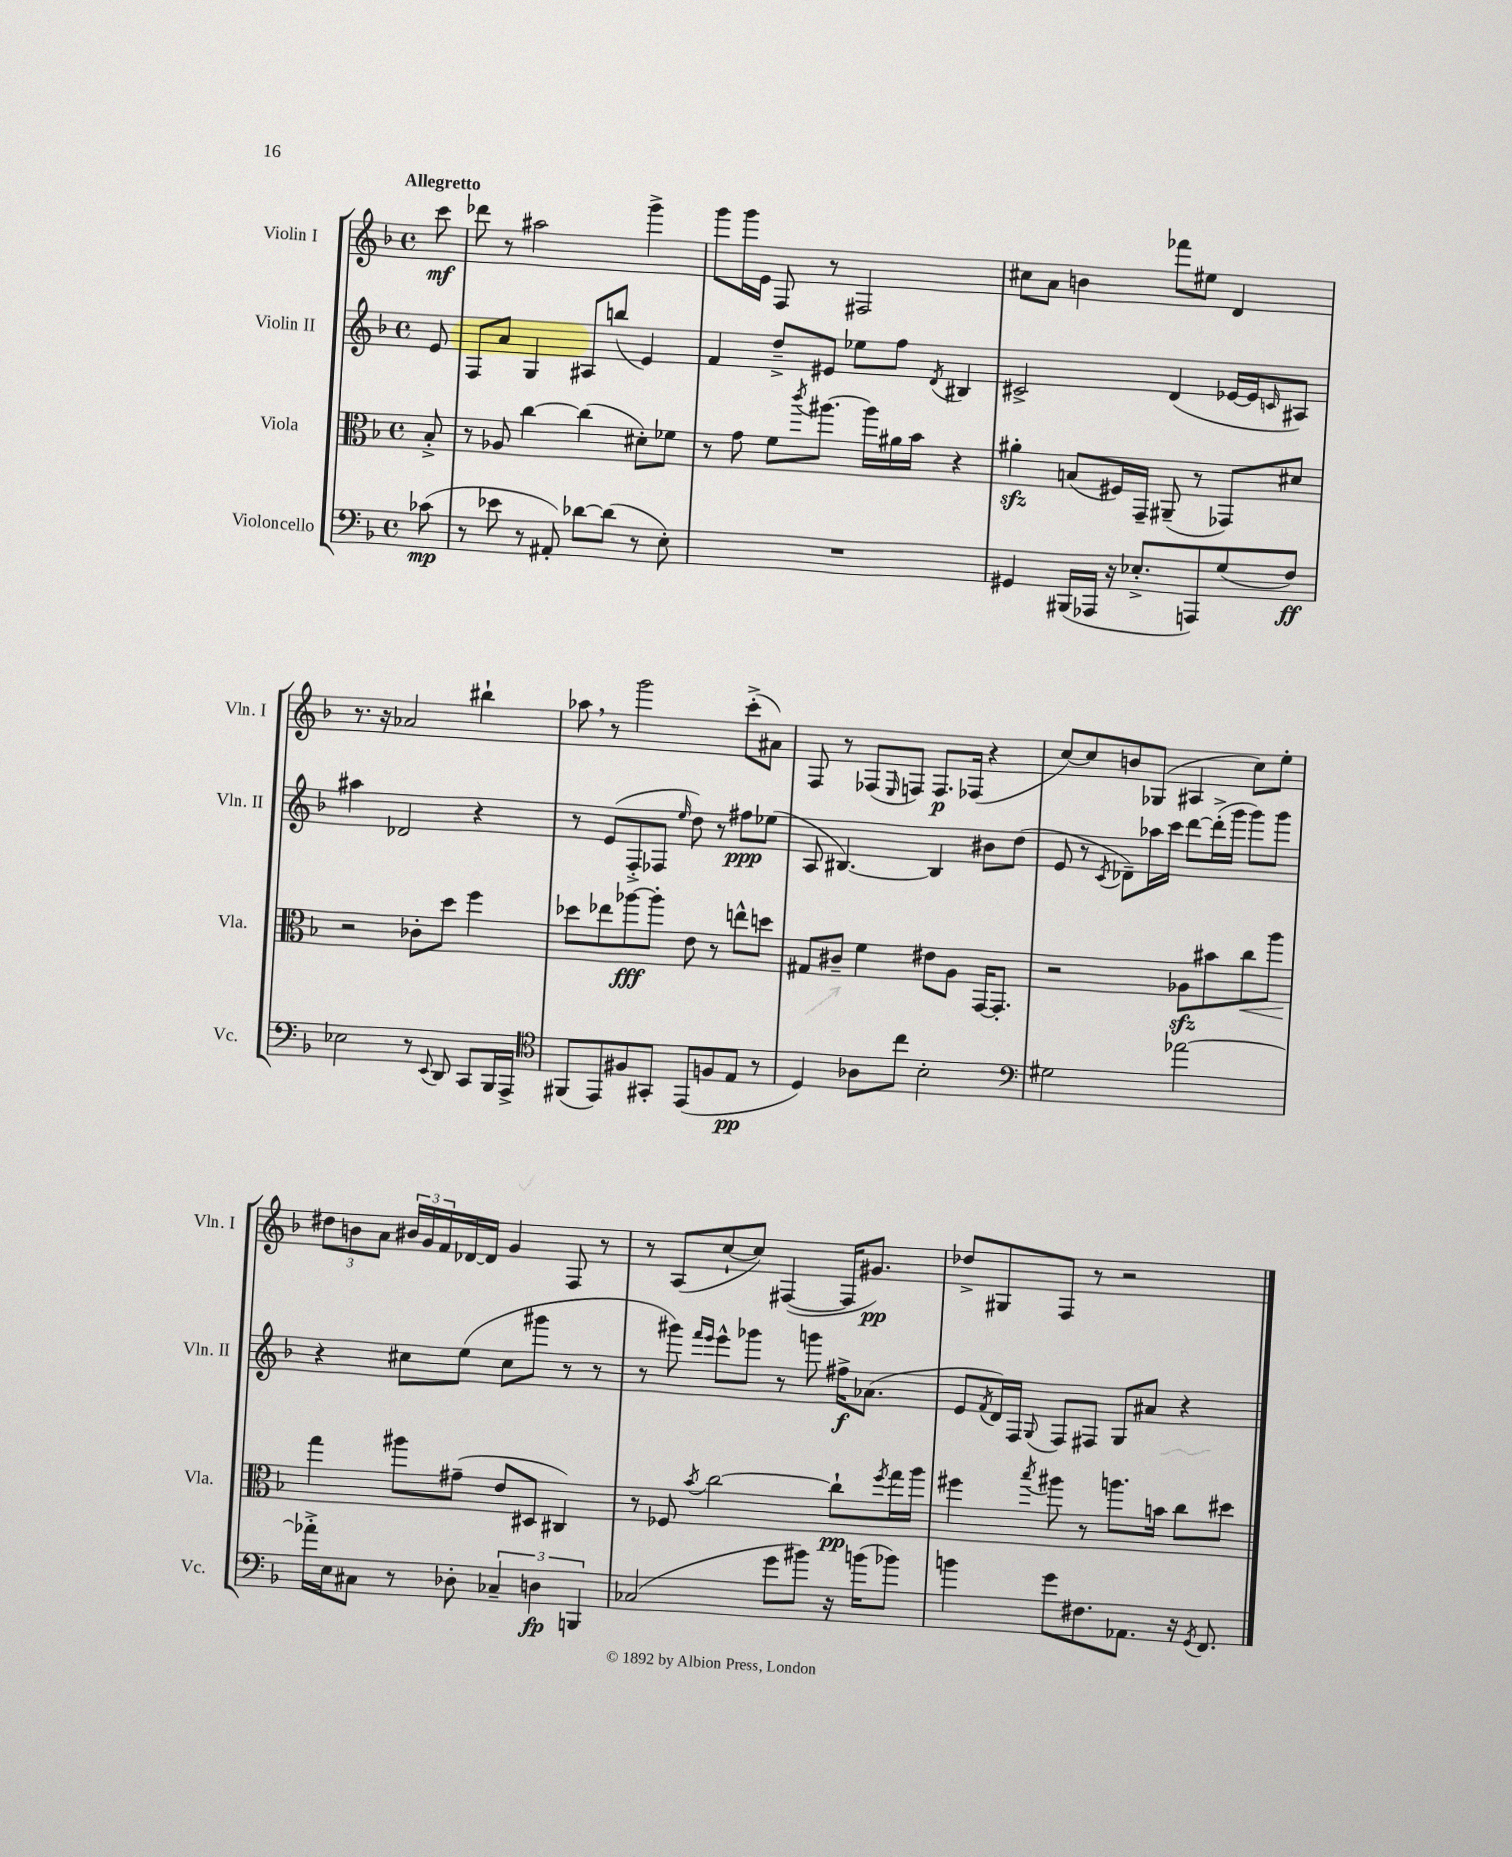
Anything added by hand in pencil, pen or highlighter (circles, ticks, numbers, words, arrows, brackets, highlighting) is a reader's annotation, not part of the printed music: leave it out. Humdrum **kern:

**kern	**kern	**kern	**kern
*staff4	*staff3	*staff2	*staff1
*clefF4	*clefC3	*clefG2	*clefG2
*k[b-]	*k[b-]	*k[b-]	*k[b-]
*M4/4	*M4/4	*M4/4	*M4/4
*met(c)	*met(c)	*met(c)	*met(c)
(8c-	8B-'^	8e	8ccc
=	=	=	=
8r	8r	8F	8ddd-
8e-	8A-	8a	8r
8r	[4cc	4G	2aa#
8AA#')	.	.	.
[8d-	(4cc]	8A#	.
(8d-]	.	(8bb	.
8r	8d#')	4e)	4ggg^
8E')	8f-	.	.
=	=	=	=
1r	8r	4f	8ggg
.	8g	.	16ggg
.	.	.	16e
.	8f	8dd~^	8F
.	8qccc	.	.
.	[8.aa#	8e#	8r
.	.	8ee-	2F#
.	16aa#]	.	.
.	16a#	8ff	.
.	16b-	.	.
.	.	8qd	.
.	4r	4B#	.
=	=	=	=
4GG#	4a#'	2c#^	8cc#
.	.	.	8a
(16BBB#	(8B	.	4b
16AAA-	.	.	.
16r	16F#)	.	.
8.E-'^	16GG~	.	.
.	(8AA#~	(4d	8fff-
8AAA)	8r	.	8ee#
(8G	8GG-)	[16e-	4d
.	.	16e-]	.
.	.	16qqc	.
8F)	8d#	8A#)	.
=	=	=	=
2E-	2r	4aa#	8.r
.	.	.	16r
.	.	2d-	2a-
8r	8c-'	.	.
8qqEE	.	.	.
8DD	8dd	.	.
8CC	4ff	4r	4bb#`
16BBB-	.	.	.
16AAA^	.	.	.
=	=	=	=
*clefC4	*	*	*
(8FF#	8dd-	8r	8aa-
8EE)	8ee-	(8e	8r
8F#	[8aa-	8F'^	2ggg
8GG#'	8aa-']	8F-	.
.	.	16qqee	.
(8EE	8e	8dd)	.
8F	8r	8r	.
8E	8ee^^	8ff#	(8ccc'^
8r	8dd	(8ee-	8a#)
=	=	=	=
4D)	8G#	8A	8F
.	8c#~	[4.B#)	8r
8A-	4f	.	(8F-
.	.	.	16qqE
8cc	.	.	8F)
2B-'	8e#	4B#]	8.F
.	8A	.	.
.	.	.	(16F-
.	[16GG	8b#	4r
.	8.GG']	.	.
.	.	(8dd	.
=	=	=	=
*clefF4	*	*	*
2G#	2r	8e	[8cc)
.	.	8r	8cc]
.	.	8qc	.
.	.	8d-~)	8b
.	.	16aa-	(8G-
.	.	16ccc	.
[2a-	8A-	[8ddd	4A#
.	8b#	(16ddd'^]	.
.	.	16ggg	.
.	8cc	8ggg)	8cc)
.	8aa	8ggg	8ee'
=	=	=	=
16a-'^]	4gg	4r	12dd#
16E	.	.	.
.	.	.	12b
8C#	.	.	.
.	.	.	12a
8r	8aa#	8cc#	24b#
.	.	.	24g
.	.	.	24f
8D-'	(8g#~	(8ee	[16d-
.	.	.	16d-]
6C-~	8e	8cc#	4g
.	8D#	8ggg#	.
6D	.	.	.
.	4C#)	8r	8F
6BBB	.	.	.
.	.	8r	8r
=	=	=	=
(2C-	8r	8r	8r
.	8F-	8ggg#)	(8A
.	.	16qqfff	.
.	8qb-	16qqeee	.
.	[2cc	8eee^^	[8cc`
.	.	8ggg-	8cc])
8g	.	8r	([4F#
8b#)	.	8ggg	.
16r	8cc`]	16ff#^	16F#]
(16b	.	(8.a-	8.g#)
.	8qff	.	.
8b-)	16gg	.	.
.	16aa	.	.
=	=	=	=
4b	4ff#	8e	8dd-^
.	.	8qf	.
.	.	16d)	8G#
.	.	16F	.
.	8qbb-	8qqG	.
8g	8aa#	8F	8F
8.F#	8r	8F#	8r
.	8.aa	8G	2r
8.AA-	.	.	.
.	.	8a#	.
.	16b	.	.
16r	8cc	4r	.
8qGG	.	.	.
8.FF	.	.	.
.	8dd#	.	.
==	==	==	==
*-	*-	*-	*-
